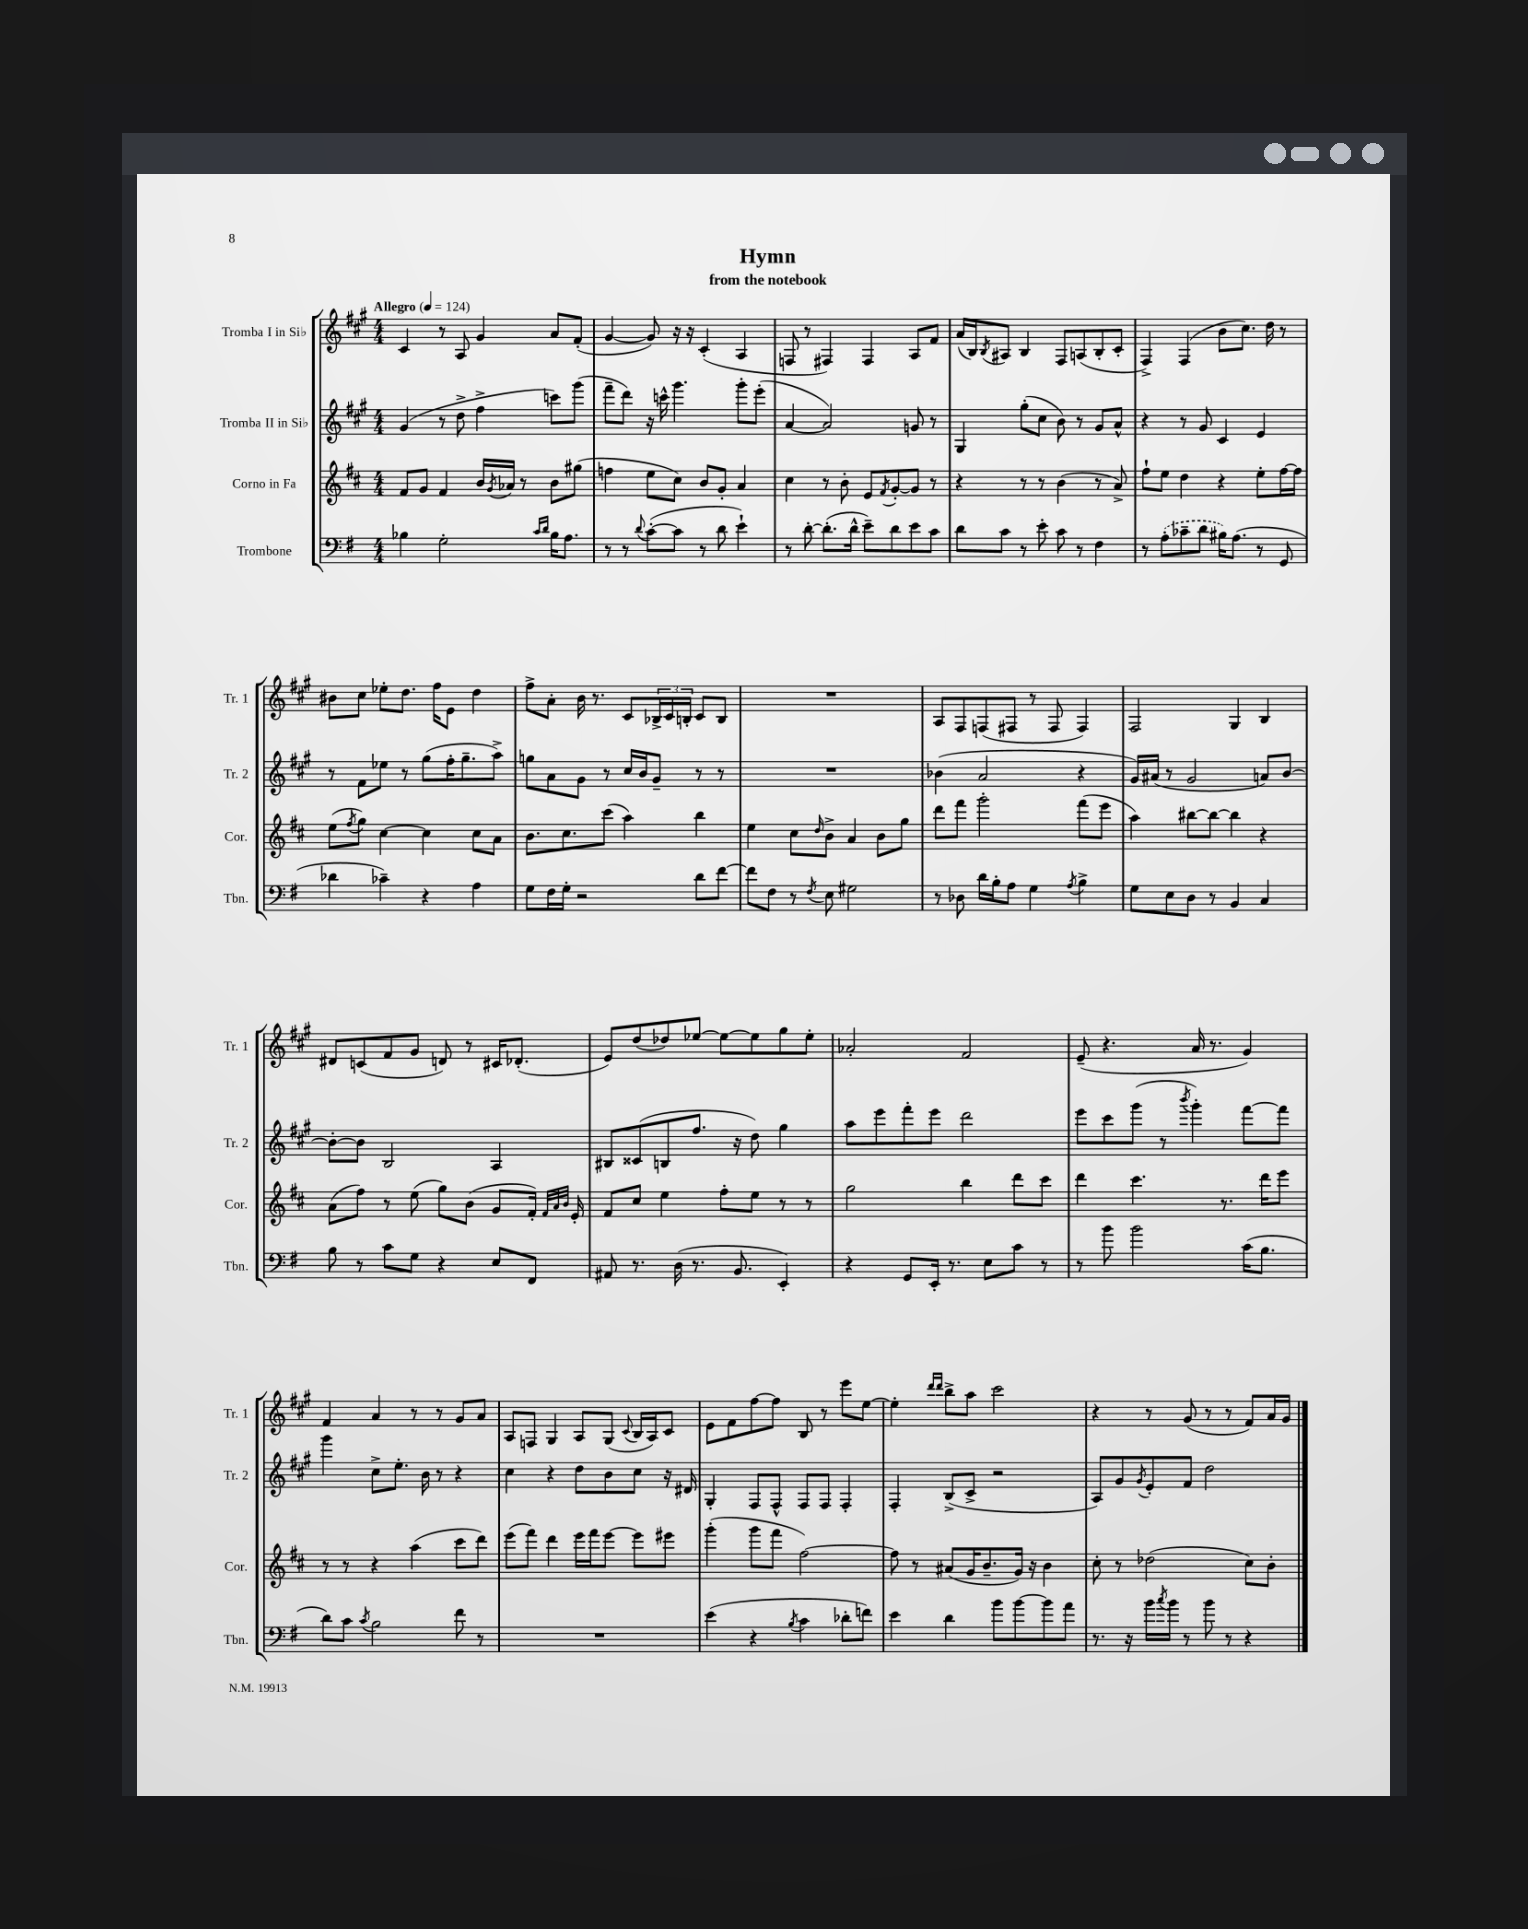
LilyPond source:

\header { title = "Hymn" subtitle = "from the notebook" }
<<
\new StaffGroup <<
\new Staff = "s0" \with { instrumentName = "Tromba I in Sib" shortInstrumentName = "Tr. 1" } {
    \clef treble \key a \major \numericTimeSignature \time 4/4 \tempo "Allegro" 4 = 124
    cis'4 r8 a8 gis'4 a'8 fis'8-.( |
    gis'4~ gis'8) r16 r16 cis'4-.( a4 |
    f8 r8 fis4) fis4 a8 fis'8 |
    a'16( b16) \acciaccatura { b8 } ais8 b4 fis8 a8( b8-. cis'8-. |
    fis4->) fis4( b'8 cis''8.) d''16 r8 |
    bis'8 cis''8 ees''8-. d''8. fis''16 e'8 d''4 |
    fis''8-> a'8-. b'16 r8. cis'8 \tuplet 3/2 { bes16-> cis'16 b16-. } cis'8 b8 |
    R1 |
    a8 fis8 f8( fis8 r8 fis8 fis4) |
    fis2 gis4 b4 |
    dis'8 c'8( fis'8 gis'8 d'8) r8 cis'16 des'8.-.( |
    e'8) d''8( des''8) ees''8~ ees''8~ ees''8 gis''8 ees''8-. |
    aes'2-. fis'2 |
    e'8--( r4. a'16 r8. gis'4) |
    fis'4 a'4 r8 r8 gis'8 a'8 |
    a8 f8 gis4 a8 gis8( \appoggiatura { cis'8 } b16 a16) cis'8 |
    e'8 fis'8 fis''8~ fis''8 b8 r8 e'''8 e''8~ |
    e''4-. \grace { d'''16 d'''16 } b''8-> a''8 cis'''2 |
    r4 r8 gis'8( r8 r8 fis'8) a'16 gis'16 \bar "|." |
}
\new Staff = "s1" \with { instrumentName = "Tromba II in Sib" shortInstrumentName = "Tr. 2" } {
    \clef treble \key a \major \numericTimeSignature \time 4/4
    gis'4( r8 d''8-> fis''4-> c'''8) gis'''8( |
    fis'''8-- d'''8) r16 c'''16-^ gis'''4. gis'''8-. e'''8-.( |
    a'4~ a'2) g'8 r8 |
    gis4 gis''8-.( cis''8 b'8) r8 gis'8 a'8-^ |
    r4 r8 gis'8 cis'4 e'4 |
    r8 fis'8 ees''8 r8 gis''8( fis''16-. gis''8.-- a''8->) |
    g''8 a'8 gis'8 r8 cis''16 b'16 gis'8-- r8 r8 |
    R1 |
    bes'4( a'2 r4 |
    gis'16) ais'16( r8 gis'2 a'8) b'8~ |
    b'8~-. b'8 b2 a4 |
    bis8 cisis'8( b8 fis''8. r16 d''8) gis''4 |
    a''8 e'''8 fis'''8-. e'''8 d'''2 |
    e'''8 cis'''8 gis'''8( r8 \acciaccatura { b'''8 } gis'''4-.) fis'''8~ fis'''8 |
    gis'''4 cis''8-> e''8.-. b'16 r8 r4 |
    cis''4 r4 d''8 b'8 cis''8 r16 dis'16 |
    gis4-. fis8 fis8-^ fis8 fis8 fis4-. |
    fis4-. b8->( cis'8-> r2 |
    a8) gis'8 \acciaccatura { gis'8 } e'8-. fis'8 d''2 \bar "|." |
}
\new Staff = "s2" \with { instrumentName = "Corno in Fa" shortInstrumentName = "Cor." } {
    \clef treble \key d \major \numericTimeSignature \time 4/4
    fis'8 g'8 fis'4 b'16 \acciaccatura { g'8 } aes'16 r8 b'8 gis''8( |
    f''4 e''8 cis''8) b'8 g'8-. a'4 |
    cis''4 r8 b'8-. e'8 \acciaccatura { fis'8 } g'8~-. g'8 r8 |
    r4 r8 r8 b'4( r8 a'8->) |
    fis''8-! e''8 d''4 r4 e''8-. fis''16~ fis''16 |
    e''8( \acciaccatura { fis''8 } g''8) cis''4~ cis''4 cis''8 a'8 |
    b'8. cis''8. cis'''8( a''4) b''4 |
    e''4 cis''8 \grace { d''16 } b'8-> a'4 b'8 g''8 |
    d'''8 fis'''8 g'''2-. fis'''8( e'''8 |
    a''4) bis''8~ bis''8~ bis''4 r4 |
    a'8( fis''8) r8 e''8( g''8) b'8( g'8 fis'16-.) \grace { fis'32 a'32 b'32 } e'16-. |
    fis'8 cis''8 e''4 fis''8-. e''8 r8 r8 |
    g''2 b''4 d'''8 cis'''8 |
    d'''4 cis'''4. r8. d'''16 e'''8 |
    r8 r8 r4 a''4( cis'''8 d'''8) |
    e'''8( fis'''8) d'''4 e'''16 fis'''16 e'''8~ e'''8 eis'''8 |
    g'''4-.( g'''8 fis'''8 fis''2~) |
    fis''8 r8 ais'8( g'16 b'8.-- g'16) r16 b'4 |
    cis''8-. r8 des''2( cis''8) b'8-. \bar "|." |
}
\new Staff = "s3" \with { instrumentName = "Trombone" shortInstrumentName = "Tbn." } {
    \clef bass \key g \major \numericTimeSignature \time 4/4
    bes4 g2-. \grace { c'16 d'16 } bes16 a8. |
    r8 r8 \appoggiatura { d'8 } c'8~-.( c'8 r8 d'8 e'4-!) |
    r8 d'8~-. d'8.-.( d'16-^ e'8--) d'8 e'8 c'8 |
    d'8 c'8 r8 e'8-. c'8 r8 fis4 |
    r8 \once \slurDashed a8-.( ces'8-- d'8 bis16) a8.( r8 g,8 |
    des'4 ces'4--) r4 a4 |
    g8 fis16 g16-. r2 d'8 fis'8~ |
    fis'8 fis8 r8 \acciaccatura { fis8 } e8 gis2 |
    r8 des8 d'16 b16-. a8 g4 \acciaccatura { a8 } b4-> |
    g8 e8 d8 r8 b,4 c4 |
    b8 r8 c'8 g8 r4 e8 fis,8 |
    ais,8 r8. d16( r8. b,8. e,4-.) |
    r4 g,8 e,16-. r8. e8 c'8 r8 |
    r8 b'8 b'2 c'16( b8. |
    d'8) c'8 \acciaccatura { c'8 } b2 fis'8 r8 |
    R1 |
    e'4( r4 \acciaccatura { b8 } c'4 des'8-. f'8) |
    e'4 d'4 b'8 b'8~ b'8 a'8 |
    r8. r16 b'16 \acciaccatura { c''8 } b'16 r8 b'8 r8 r4 \bar "|." |
}
>>
>>
\layout { \context { \Score \remove "Bar_number_engraver" } }
